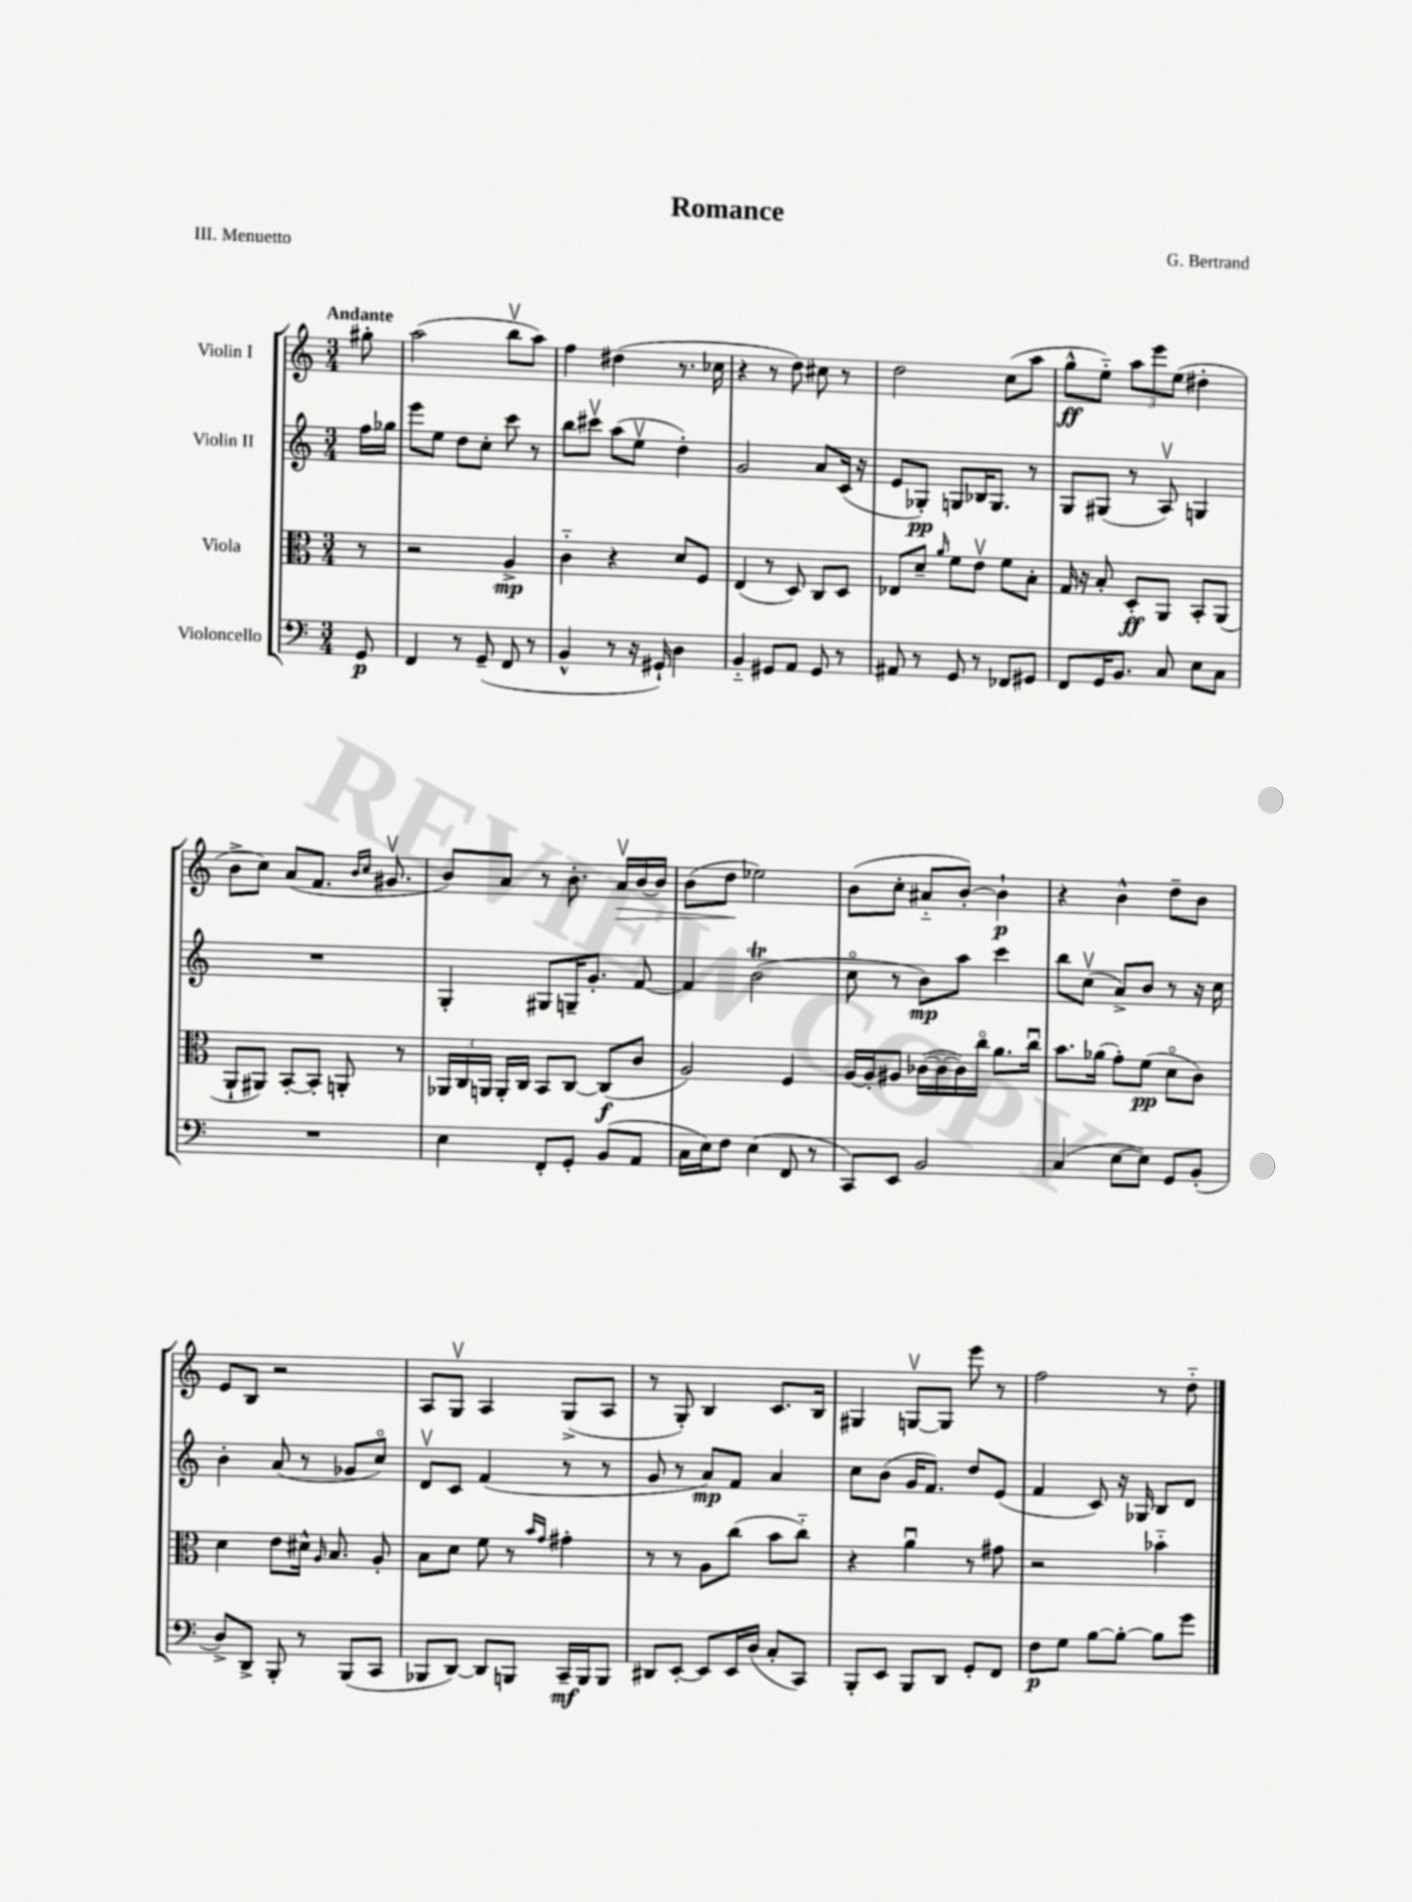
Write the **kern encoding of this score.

**kern	**dynam	**kern	**dynam	**kern	**dynam	**kern	**dynam
*part4	*part4	*part3	*part3	*part2	*part2	*part1	*part1
*staff4	*staff4	*staff3	*staff3	*staff2	*staff2	*staff1	*staff1
*I"Violoncello	*	*I"Viola	*	*I"Violin II	*	*I"Violin I	*
*clefF4	*	*clefC3	*	*clefG2	*	*clefG2	*
*k[]	*	*k[]	*	*k[]	*	*k[]	*
*M3/4	*	*M3/4	*	*M3/4	*	*M3/4	*
=	=	=	=	=	=	=	=
!	!	!	!	!	!	!LO:TX:a:B:t=Andante	!
8GG/	p	8r	.	16ff\LL	.	8gg#X'\	.
.	.	.	.	16gg-X\JJ	.	.	.
=1	=1	=1	=1	=1	=1	=1	=1
4FF/	.	2r	.	8eee\L	.	(2aa\	.
.	.	.	.	8ee\J	.	.	.
8r	.	.	.	8dd\L	.	.	.
(8GG~/	.	.	.	8cc'\J	.	.	.
8FF/	.	4A^/	mp	8ccc\	.	8bbv\L	.
8r	.	.	.	8r	.	8aa\J)	.
=2	=2	=2	=2	=2	=2	=2	=2
4BB^^/	.	4c\	.	8bb\L	.	4ff\	.
.	.	.	.	8ccc#Xv\J	.	.	.
8r	.	4r	.	(8aa\L	.	(4dd#X\	.
16r	.	.	.	8eev\J	.	.	.
16GG#X`/)	.	.	.	.	.	.	.
4D\	.	8d/L	.	4dd'\)	.	8.r	.
.	.	8F/J	.	.	.	.	.
.	.	.	.	.	.	16cc-X\	.
=3	=3	=3	=3	=3	=3	=3	=3
4BB/	.	(4E/	.	2g/	.	4r	.
8GG#X/L	.	8r	.	.	.	8r	.
8AA/J	.	8D/)	.	.	.	8dd\)	.
8GG#/	.	8C/L	.	8a/L	.	8cc#X\	.
8r	.	8D/J	.	(16c/Jk	.	8r	.
.	.	.	.	16r	.	.	.
=4	=4	=4	=4	=4	=4	=4	=4
8AA#X/	.	8E-X/L	.	8e/L	.	2dd\	.
8r	.	8d~/J	.	8G-X'/J)	pp	.	.
.	.	16qqa/	.	.	.	.	.
8GG/	.	8f\L	.	8Gn/L	.	.	.
8r	.	8ev\J	.	16B-X/K	.	.	.
.	.	.	.	8.G/J	.	.	.
8FF-X/L	.	8f\L	.	.	.	(8cc\L	.
8GG#X/J	.	8B'\J	.	8r	.	8aa\J	.
=5	=5	=5	=5	=5	=5	=5	=5
8FF/L	.	16G/	.	8G/L	.	8gg^^\L	ff
.	.	16r	.	.	.	.	.
16GG/K	.	8B'/	.	(8G#X/J	.	8ee\J)	.
8.BB/J	.	.	.	.	.	.	.
.	.	8D'/L	ff	8r	.	12aa\L	.
.	.	.	.	.	.	12eee\	.
8C/	.	8AA/J	.	8Av/)	.	.	.
.	.	.	.	.	.	(12ee\J	.
8E\L	.	8BB'/L	.	4Gn/	.	4dd#X'\	.
8C\J	.	(8AA/J	.	.	.	.	.
!!LO:LB:g=z
=6	=6	=6	=6	=6	=6	=6	=6
2.r	.	8AA`/L	.	2.r	.	8b^\L	.
.	.	8AA#X/J)	.	.	.	8cc\J)	.
.	.	[8BB'/L	.	.	.	(8a/L	.
.	.	8BB'/J]	.	.	.	8.f/J	.
.	.	8AAn'/	.	.	.	.	.
.	.	.	.	.	.	16qqb/LL	.
.	.	.	.	.	.	16qqcc/JJ	.
.	.	.	.	.	.	8.g#Xv/	.
.	.	8r	.	.	.	.	.
=7	=7	=7	=7	=7	=7	=7	=7
4E\	.	24AA-X/LL	.	4G'/	.	8b/L)	.
.	.	24C/	.	.	.	.	.
.	.	24AAn/JJ	.	.	.	.	.
.	.	16AA'/LL	.	.	.	8a/J	.
.	.	16C/JJ	.	.	.	.	.
8FF'/L	.	8BB/L	.	8G#X/L	.	8r	.
8GG'/J	.	[8C/J	.	16Gn~/K	.	8.b'\	.
.	.	.	.	8.g'/J	.	.	.
(8BB/L	.	(8C/L]	f	.	.	.	.
!	!	!	!	!	!	!	!LO:HP:b
.	.	.	.	.	.	16av/LL	>
8AA/J	.	8c/J	.	[8f/	.	[16b/	.
.	.	.	.	.	.	16b/JJ]	.
=8	=8	=8	=8	=8	=8	=8	=8
16C\LL	.	2A/)	.	4f/]	.	(8b\L	.
16E\J)	.	.	.	.	.	.	.
8F\J	.	.	.	.	.	8dd\J	.
(4E\	.	.	.	(2bt\	.	2ee-X\)	]
8FF/	.	4F/	.	.	.	.	.
8r	.	.	.	.	.	.	.
=9	=9	=9	=9	=9	=9	=9	=9
8CC/L)	.	[16A/LL	.	8cc\	.	(8b\L	.
.	.	16A'/J]	.	.	.	.	.
8EE/J	.	8A#X/J	.	8r	.	8cc'\J	.
2BB/	.	([16c-X\LL	.	8b\L)	mp	8a#X/L	.
.	.	16c-\_	.	.	.	.	.
.	.	16c-\])	.	8aa\J	.	[8b'/J)	.
.	.	16cc\JJ	.	.	.	.	.
.	.	8.a\L	.	4ccc\	.	4b`\]	p
.	.	16ccu\Jk	.	.	.	.	.
=10	=10	=10	=10	=10	=10	=10	=10
(4C/	.	8.b\L	.	8bb\L	.	4r	.
.	.	.	.	(8ccv\J	.	.	.
.	.	(16a-X\Jk	.	.	.	.	.
[8E\L	.	8g'\L)	.	8a^/L)	.	4b^^\	.
8E\J])	.	(8f\J	pp	8b/J	.	.	.
8GG/L	.	8d\L	.	8r	.	8dd~\L	.
(8BB'/J	.	8c\J)	.	16r	.	8b\J	.
.	.	.	.	16cc\	.	.	.
!!LO:LB:g=z
=11	=11	=11	=11	=11	=11	=11	=11
8D^/L)	.	4d\	.	4b'\	.	8e/L	.
8DD^/J	.	.	.	.	.	8B/J	.
8BBB'/	.	8e\L	.	(8a/	.	2r	.
8r	.	16d#X^^\Jk	.	8r	.	.	.
.	.	16qqA/	.	.	.	.	.
.	.	8.B/	.	.	.	.	.
(8BBB/L	.	.	.	8g-X/L	.	.	.
8CC/J	.	8A'/	.	8cc/J)	.	.	.
=12	=12	=12	=12	=12	=12	=12	=12
8BBB-X/L	.	8B\L	.	8dv/L	.	8A/L	.
[8DD/J)	.	8d\J	.	8c/J	.	8Gv/J	.
8DD/L]	.	8f\	.	(4f/	.	4A/	.
8BBBn/J	.	8r	.	.	.	.	.
.	.	16qqb/LL	.	.	.	.	.
.	.	16qqg/JJ	.	.	.	.	.
16CC~/LL	mf	4g#X'\	.	8r	.	(8G^/L	.
16BBB/J	.	.	.	.	.	.	.
8BBB/J	.	.	.	8r	.	8A/J	.
=13	=13	=13	=13	=13	=13	=13	=13
8DD#X/L	.	8r	.	8g/	.	8r	.
[8EE'/J	.	8r	.	8r	.	8G'/)	.
8EE/L]	.	8A\L	.	8a/L)	mp	4B/	.
16EE/L	.	(8cc\J	.	8f/J	.	.	.
(16D/JJ	.	.	.	.	.	.	.
8C'/L	.	8b\L	.	4a/	.	8.c/L	.
8CC/J)	.	8cc\J)	.	.	.	.	.
.	.	.	.	.	.	16B/Jk	.
=14	=14	=14	=14	=14	=14	=14	=14
8BBB'/L	.	4r	.	8cc\L	.	4G#X/	.
8EE/J	.	.	.	(8b\J	.	.	.
8BBB/L	.	4au\	.	16g/KL	.	[8Gnv/L	.
.	.	.	.	8.f/J)	.	.	.
8DD/J	.	.	.	.	.	8G/J]	.
8GG'/L	.	8r	.	8dd/L	.	8eee\	.
8FF/J	.	8g#X\	.	(8e/J	.	8r	.
=15	=15	=15	=15	=15	=15	=15	=15
8F\L	p	2r	.	4f/	.	2ff\	.
8G\J	.	.	.	.	.	.	.
[8B\L	.	.	.	8c/)	.	.	.
8B'\J_	.	.	.	16r	.	.	.
.	.	.	.	16G-X/	.	.	.
8B\L]	.	4b-X\	.	8B/L	.	8r	.
8g\J	.	.	.	8d/J	.	8dd\	.
==	==	==	==	==	==	==	==
*-	*-	*-	*-	*-	*-	*-	*-
